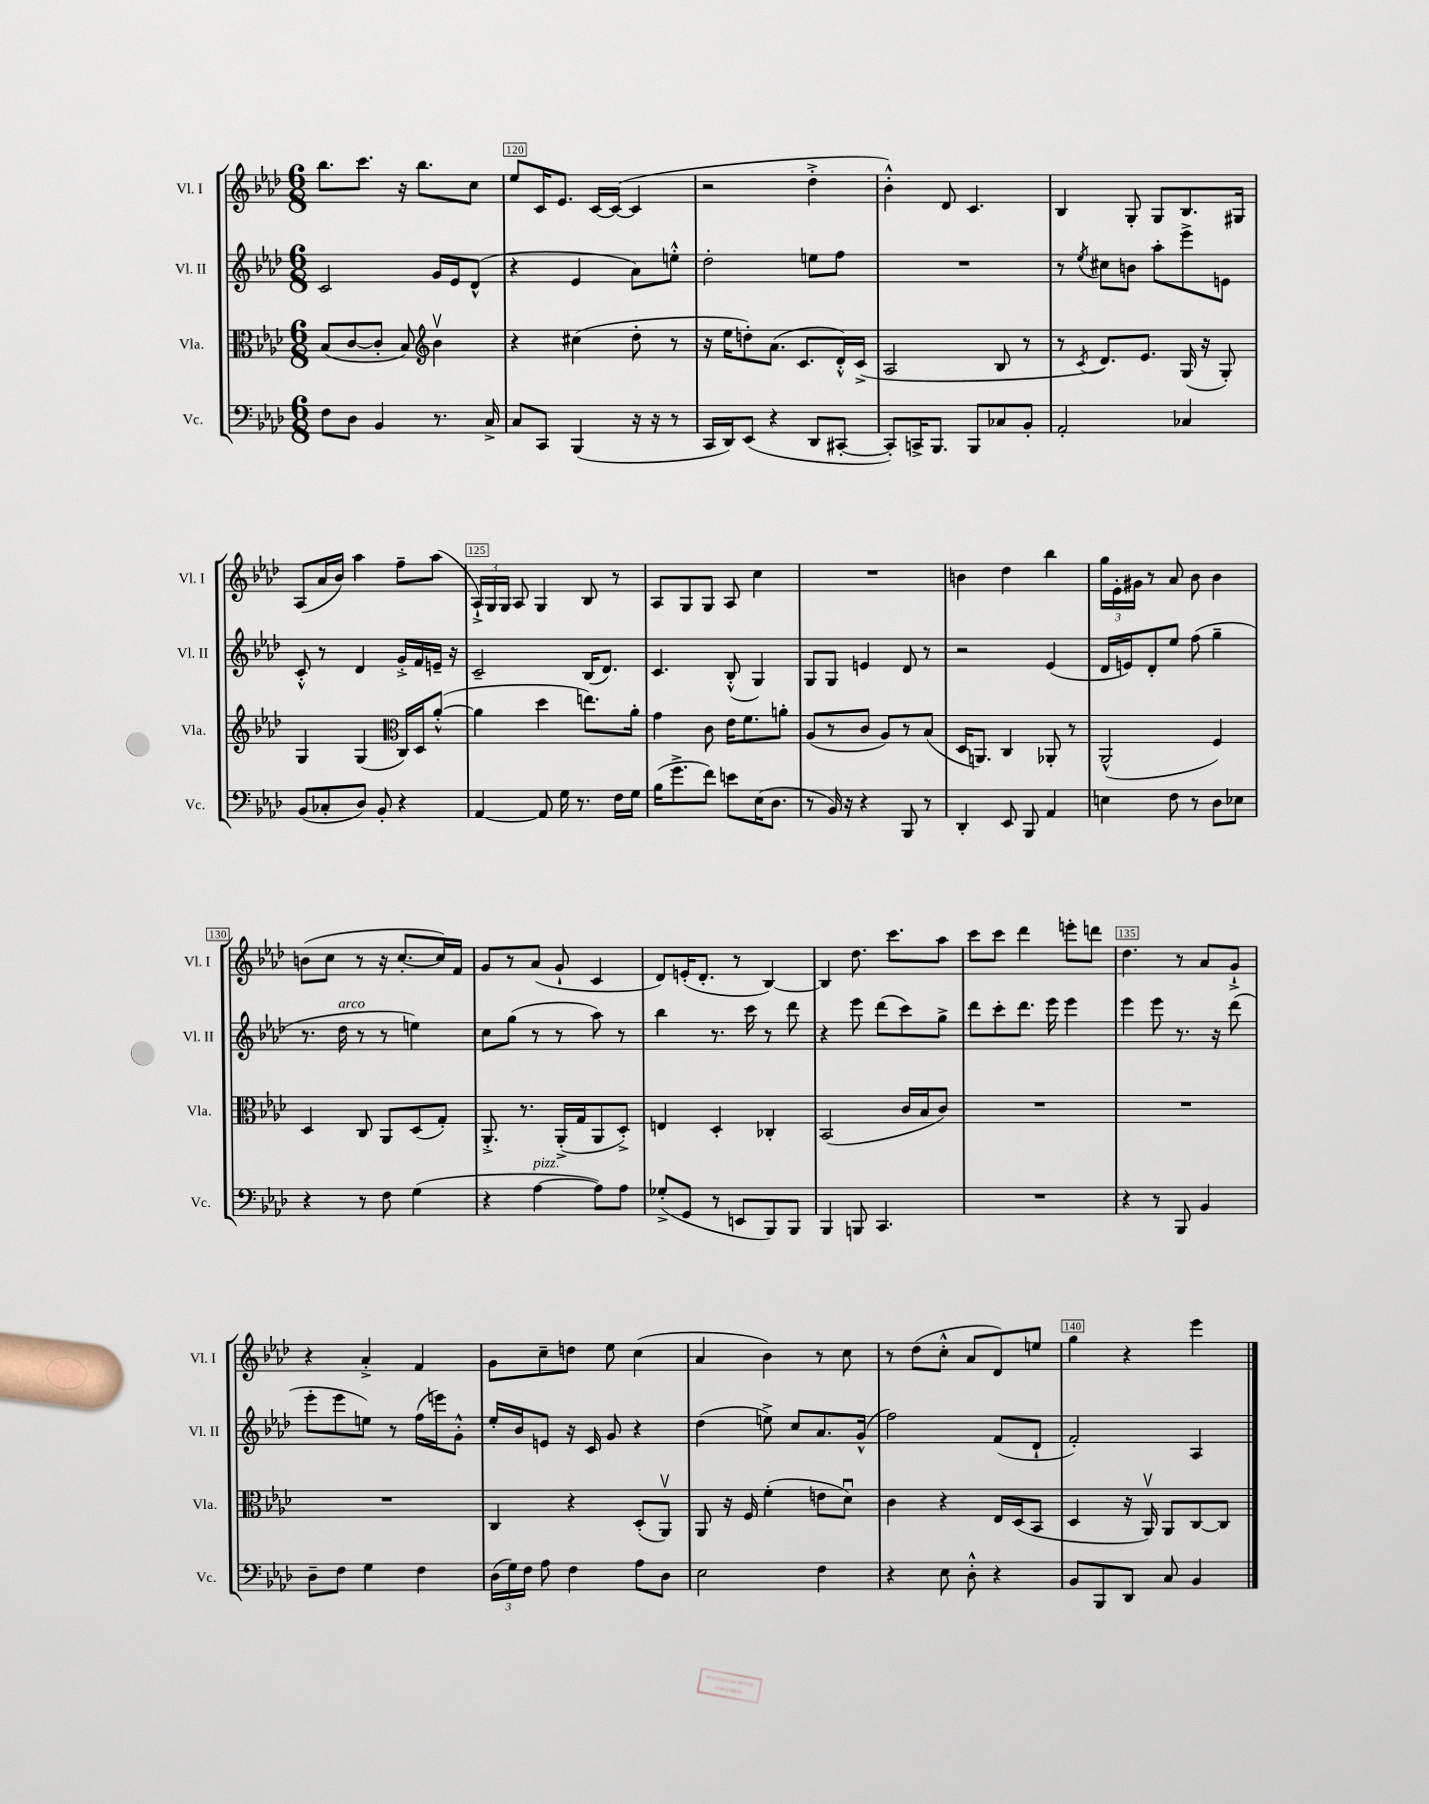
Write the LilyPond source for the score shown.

<<
\new StaffGroup <<
\new Staff = "s0" \with { instrumentName = "Vl. I" shortInstrumentName = "Vl. I" } {
    \clef treble \key aes \major \numericTimeSignature \time 6/8
    \autoBeamOff bes''8.[ c'''8.] r16 bes''8.[ c''8] |
    ees''8[ c'16 ees'8.] c'16[~ c'16]~( c'4 |
    r2 des''4-.-> |
    bes'4-.-^) des'8 c'4. |
    bes4 g8-. g8[ bes8. gis16] |
    aes8[( aes'16 bes'16]) aes''4 f''8[-- aes''8]( |
    \tuplet 3/2 { aes16[-!->) g16 g16] } aes8 g4 bes8 r8 |
    aes8[ g8 g8] aes8 c''4 |
    R2. |
    b'4 des''4 bes''4 |
    \tuplet 3/2 { g''16[ ees'16-. gis'16] } r8 aes'8 bes'8 bes'4 |
    b'8[( c''8] r8 r16 c''8.[~-. c''16) f'16] |
    g'8[ r8 aes'8]( g'8-! c'4 |
    des'8[) e'16-.( des'8.]-. r8 bes4~) |
    bes4 des''8. c'''8.[ aes''8] |
    c'''8[ c'''8] des'''4 e'''8[-. d'''8] |
    des''4. r8 aes'8[ g'8]-!-> |
    r4 aes'4-.-> f'4 |
    g'8[ c''8-- d''8] ees''8 c''4( |
    aes'4 bes'4) r8 c''8 |
    r8 des''8[( c''8]-.-^ aes'8[ des'8) e''8] |
    g''4 r4 ees'''4 \bar "|." |
}
\new Staff = "s1" \with { instrumentName = "Vl. II" shortInstrumentName = "Vl. II" } {
    \clef treble \key aes \major \numericTimeSignature \time 6/8
    \autoBeamOff c'2 g'16[ ees'16 des'8]-^( |
    r4 ees'4 aes'8[) e''8]-.-^ |
    des''2-. e''8[ f''8] |
    R2. |
    r8 \acciaccatura { ees''8 } cis''8[ b'8] aes''8[-. ees'''8-> e'8] |
    c'8-.-^ r8 des'4 g'16[-.-> f'16 e'16]-- r16 |
    c'2-- bes16[( des'8.]) |
    c'4. bes8-.-^( g4) |
    g8[ g8] e'4 des'8 r8 |
    r2 ees'4( |
    des'16[ e'16) des'8-. ees''8] f''8( g''4-- |
    r8. des''16^\markup { \italic "arco" } r8 r8 e''4) |
    c''8[ g''8]( r8 r8 aes''8) r8 |
    bes''4 r8. c'''16 r8 des'''8 |
    r4 ees'''8 des'''8[( c'''8) g''8]-> |
    des'''8[ c'''8-. des'''8.] ees'''16 ees'''4 |
    ees'''4 ees'''8 r8. r16 des'''8( |
    ees'''8[-. ees'''8 e''8]) r8 f''16[( e'''16) g'8]-.-^ |
    ees''16[-. bes'16 e'8] r16 c'16 g'8 r4 |
    des''4( e''8->) c''8[ aes'8. g'16]-^( |
    f''2) f'8[( des'8]-! |
    f'2-.) aes4 \bar "|." |
}
\new Staff = "s2" \with { instrumentName = "Vla." shortInstrumentName = "Vla." } {
    \clef alto \key aes \major \numericTimeSignature \time 6/8
    \autoBeamOff bes8[( c'8~ c'8]-. bes8) \clef treble bes'4\upbow |
    r4 cis''4( des''8-. r8 |
    r16 ees''16[ d''8-.) aes'8.]( c'8.[ des'16-.-^) c'16]->( |
    aes2 bes8 r8 |
    r8 \acciaccatura { c'8 } des'8.[) ees'8.] g16( r16 g8-.) |
    g4 g4( \clef alto c16[) des16 aes'8]~-.-^( |
    aes'4 des''4 e''8.[) aes'16]-. |
    g'4 c'8 ees'16[ f'8. a'8]-. |
    aes8[( r8 c'8] aes8[) r8 bes8]( |
    des16[ a,8.]) c4 aes,8-. r8 |
    aes,2-^( f4) |
    des4 c8 aes,8[ des8( g8]-.) |
    aes,8.-.-> r8. aes,16[-.->( g16 aes,8 des8]-.->) |
    e4 des4-. ces4-. |
    bes,2( c'16[ bes16 c'8]) |
    R2. |
    R2. |
    R2. |
    c4 r4 des8[-.( aes,8]\upbow) |
    aes,8 r16 f16 f'4-.( e'8[ des'8]\downbow) |
    c'4 r4 ees16[ des16( bes,8] |
    des4 r16 aes,16\upbow) aes,8[ c8~ c8] \bar "|." |
}
\new Staff = "s3" \with { instrumentName = "Vc." shortInstrumentName = "Vc." } {
    \clef bass \key aes \major \numericTimeSignature \time 6/8
    \autoBeamOff f8[ des8] bes,4 r8. c16-> |
    c8[ c,8] bes,,4( r16 r16 r8 |
    c,16[ des,16) ees,8]( r4 des,8[ cis,8]~-. |
    cis,8[-.) c,16-> bes,,8.] bes,,8[ ces8 bes,8]-. |
    aes,2-. ces4 |
    bes,8[( ces8-. des8]) bes,8-. r4 |
    aes,4~ aes,8 g16 r8. f16[ g16] |
    bes16[( g'8.-> f'8]) e'8[ ees16( des8.] |
    r8 bes,16) r16 r4 bes,,8 r8 |
    des,4-. ees,8 bes,,8 aes,4 |
    e4 f8 r8 des8[ ees8] |
    r4 r8 f8 g4( |
    r4 aes4~^\markup { \italic "pizz." } aes8[) aes8] |
    ges8[-.->( g,8] r8 e,8[ bes,,8) bes,,8] |
    bes,,4 b,,8 c,4. |
    R2. |
    r4 r8 bes,,8 bes,4 |
    des8[-- f8] g4 f4 |
    \tuplet 3/2 { des16[( g16) f16] } aes8 f4 aes8[ des8] |
    ees2 f4 |
    r4 ees8 des8-.-^ r4 |
    bes,8[ bes,,8 des,8] c8 bes,4 \bar "|." |
}
>>
>>
\layout { \context { \Score currentBarNumber = #119 \override BarNumber.break-visibility = ##(#f #t #t) barNumberVisibility = #(every-nth-bar-number-visible 5) \override BarNumber.stencil = #(make-stencil-boxer 0.1 0.3 ly:text-interface::print) } }
